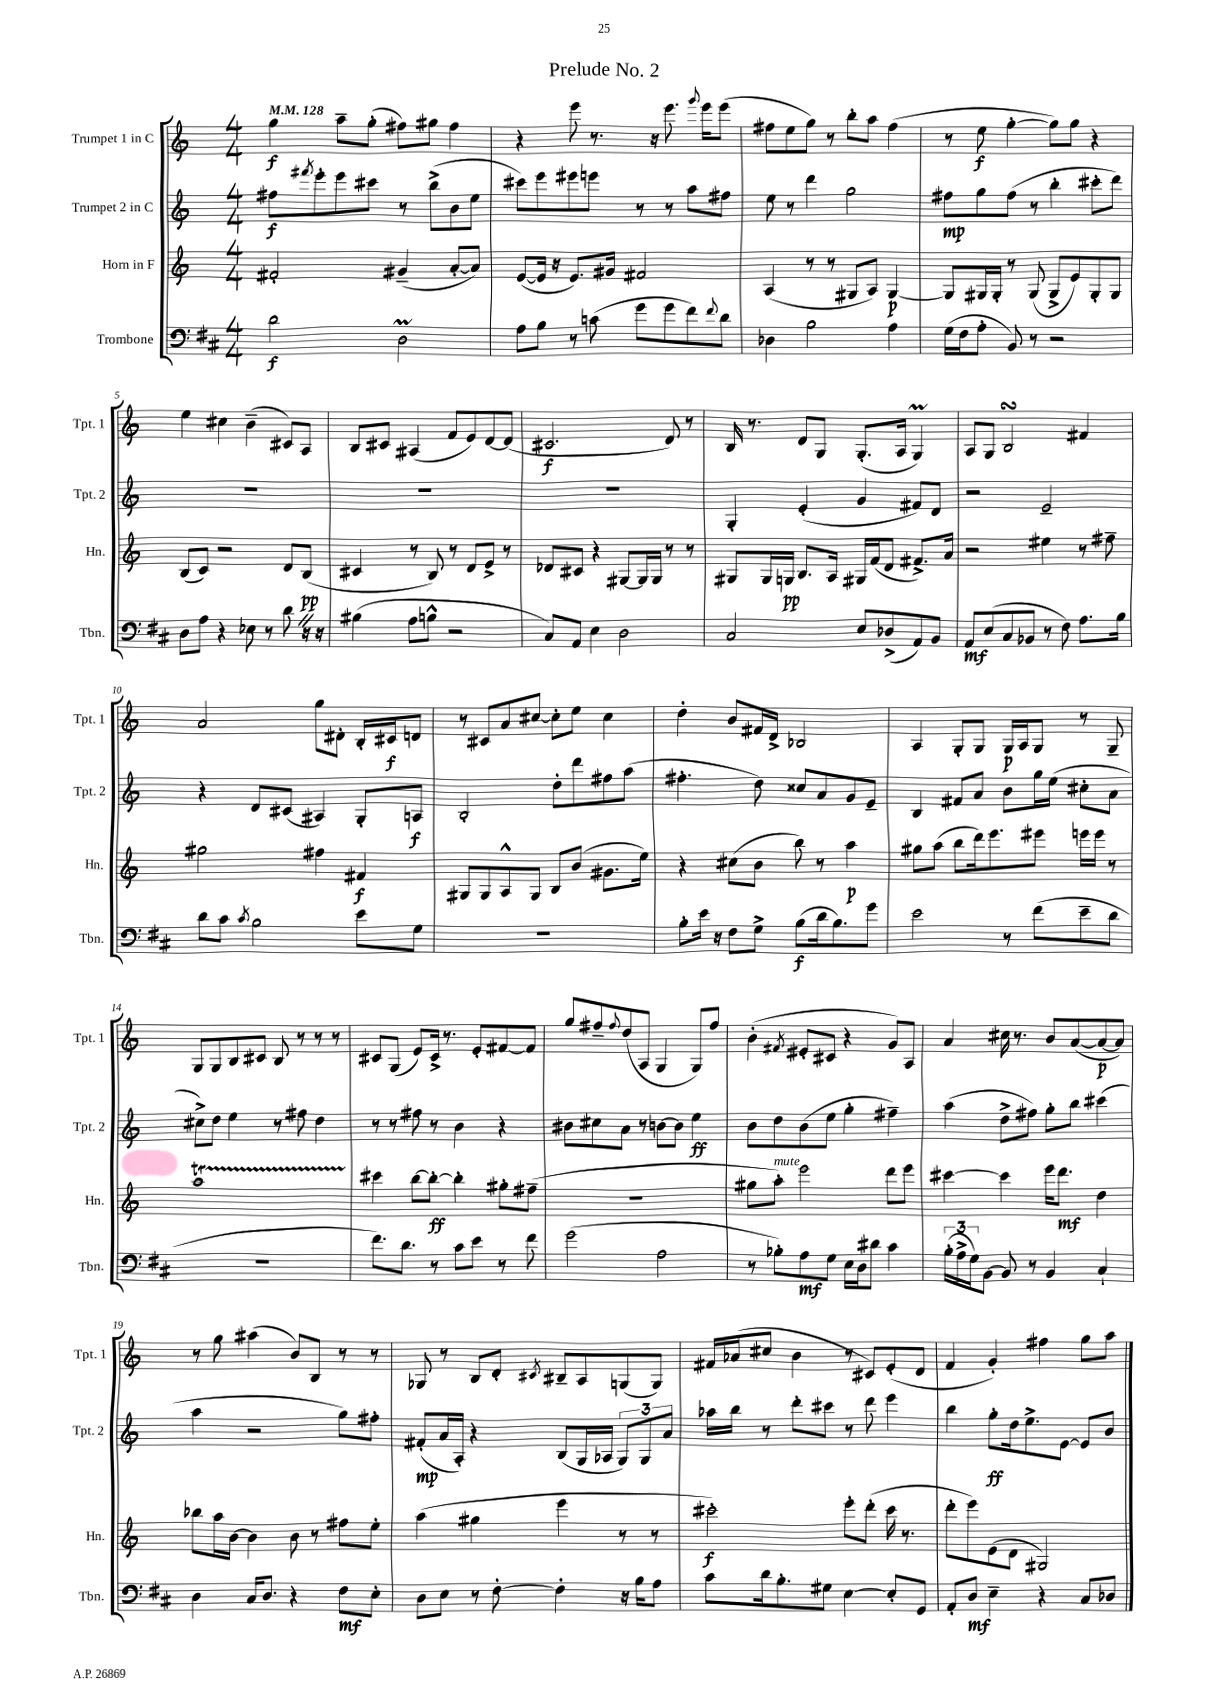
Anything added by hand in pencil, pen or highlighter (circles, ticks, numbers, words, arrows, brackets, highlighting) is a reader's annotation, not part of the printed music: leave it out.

**kern	**kern	**kern	**kern
*staff4	*staff3	*staff2	*staff1
*clefF4	*clefG2	*clefG2	*clefG2
*k[f#c#]	*k[]	*k[]	*k[]
*M4/4	*M4/4	*M4/4	*M4/4
*MM128	*MM128	*MM128	*MM128
2d\	2f#'/	8ff#\L	4gg\
.	.	8qfff#/	.
.	.	8eee'\	.
.	.	8eee\	8aa~\L
.	.	8ccc#\J	(8gg'\J
2D\	(4g#~/	8r	8ff#\L)
.	.	(8bb^\L	8gg#\J
.	[8a'/L	8b\	4ff#\
.	8a/]J)	8ee\J	.
=	=	=	=
8A\L	([8e/L	8ccc#\L)	4r
8B\J	16e/]Jk	8eee\	.
.	16r	.	.
8r	8.e/L)	8eee#\	8eee\
(8c\	.	8eee\J	8.r
.	16g#/Jk	.	.
8g\L	2f#/	8r	.
.	.	.	16r
8g\	.	8r	8.eee\
8f#\)	.	8aa\L	.
.	.	.	8qqggg/
.	.	.	16eee\LK
8qqf#/	.	.	.
8d\J	.	8ff#\J	(8eee\J
=	=	=	=
4D-\	(4A/	8ee\	8ff#\L
.	.	8r	8ee\
2B\	8r	4ddd\	8gg\J)
.	8r	.	8r
.	8G#/L	2gg\	8bb'\L
.	8A/J)	.	8aa\J
4A\	[4G#/	.	(4ff#\
=	=	=	=
(16G\LL	8G#/]L	8ff#\L	8r
16F#\J	.	.	.
8A'\J	16G#/L	8gg\	8ee\
.	16G#'/JJ	.	.
8BB/)	8r	(8ff#\J	[4gg'\
8r	(8G#/	8r	.
2r	8G#^/L	4bb'\	8gg\]L)
.	8e/)	.	8gg\J
.	8G#'/	8ccc#'\L	4r
.	8G#/J	8ddd\J)	.
=	=	=	=
8D\L	(8B/L	1r	4ee\
8A\J	8c/J)	.	.
4r	2r	.	4cc#\
8E-\	.	.	(4b~\
8r	.	.	.
8d\	8d/L	.	8c#/L)
16r	(8B/J	.	8A/J
16r	.	.	.
=	=	=	=
(4B#\	4c#/	1r	8B/L
.	.	.	8c#/J
8A\L	8r	.	(4A#/
8B^^\J	8B/)	.	.
2r	8r	.	8f/L
.	8d/L	.	8e/)
.	8e^/J	.	[8d/
.	8r	.	(8d/]J
=	=	=	=
8C#/L)	8d-/L	1r	2.c#/
8AA/J	8c#/J	.	.
4E\	4r	.	.
2D\	[8G#/L	.	.
.	16G#/]L	.	.
.	16G#/JJ	.	.
.	8r	.	8d/)
.	8r	.	8r
=	=	=	=
2C#/	8G#/L	4G'/	16B/
.	.	.	8.r
.	16G#/L	.	.
.	16G/JJ	.	.
.	8.B/L	(4e'/	8d/L
.	.	.	8G/J
.	16A/Jk	.	.
8E/L	16G#/LL	4g/	(8.G'/L
.	(16f/J	.	.
(8D-^/	8d/J	.	.
.	.	.	16A/Jk
8AA/)	8.f#^/L)	8f#/L)	4G/)
8BB/J	.	8d/J	.
.	16a/Jk	.	.
=	=	=	=
8AA/L	2r	2r	8A/L
(8E/	.	.	8G/J
8C#/	.	.	2B/
8BB-/J	.	.	.
8r	4ee#\	2e~/	.
8F#\)	.	.	.
8.A\L	8r	.	4f#/
.	8ff#~\	.	.
16B\Jk	.	.	.
=	=	=	=
8d\L	2gg#\	4r	2a/
8c#\J	.	.	.
8qc#/	.	.	.
2B\	.	8d/L	.
.	.	(8c#/J	.
.	4ff#\	4A#/)	8gg\L
.	.	.	8d#'\J
8e\L	4f#/	8G'/L	16B'/LL
.	.	.	16c#/J
8G\J	.	8A/J	8d/J
=	=	=	=
1r	8G#/L	2B'/	8r
.	8G#/	.	8c#/L
.	8A^^/	.	8a/
.	8G#/J	.	[8cc#/J
.	8B/L	8dd'\L	8cc#'\]L
.	(8b/J	8ddd\	8ee\J
.	8.g#\L	8ff#\	4cc#\
.	.	(8aa\J	.
.	16ee\Jk)	.	.
=	=	=	=
8B'\L	4r	4.ff#'\	4dd'\
16e\Jk	.	.	.
16r	.	.	.
8F#\L	(8cc#\L	.	8b/L
8G^\J	8b\J	8dd\)	16f#/L
.	.	.	16d^/JJ
(8B\L	8bb\)	8cc##/L	2B-/
16d\k	8r	8a/	.
8.B\)	.	.	.
.	4aa\	8g/	.
8g\J	.	8e~/J	.
=	=	=	=
2e\	8gg#\L	4B/	4A/
.	(8aa\J	.	.
.	8bb\L	8f#/L	8G'/L
.	16ddd\k)	8a/J	8G/J
.	8.eee\	.	.
8r	.	8b\L	16G/LL
.	.	.	16A/J
(8f#\L	8eee#\J	16gg\L	8G/J
.	.	(16ee\JJ	.
8e~\	16eee\LL	8cc#'\L	8r
.	16eee\JJ	.	.
8d\J	8r	8a\J	8G~/
=	=	=	=
1r	1aa	8cc#^\L)	8G/L
.	.	8dd\J	8G/
.	.	4ee\	8B/
.	.	.	8c#/J
.	.	8r	8B/
.	.	8ff#\	8r
.	.	4dd\	8r
.	.	.	8r
=	=	=	=
8.f#\L)	4ccc#\	8r	8c#/L
.	.	8r	(8G/J
8.d\J	.	.	.
.	[8bb\L	8ff#\	8e/L)
8r	8bb'\_J	8r	16c#^/Jk
.	.	.	8.r
8c#\L	4bb'\]	4b\	.
8e\J	.	.	8e'/L
8r	8gg#'\L	4r	[8f#/
8f#\	(8ff#~\J	.	8f#/]J
=	=	=	=
(2g\	1r	8b#\L	8gg/L
.	.	8cc#\	8ff#~/
.	.	.	8qqff#/
.	.	8a\J	(8dd/
.	.	8r	8A/J
2A\	.	[8b\L	4G/
.	.	8b\]J	.
.	.	4ee\	8G/L)
.	.	.	8ff#/J
=	=	=	=
8r	8gg#\L	8b\L	(4b'\
8B-'\L)	8aa'\J)	8dd\	.
.	.	.	8qf#/
8A\	2eee\	(8b\	8e#'/L
8G\J	.	8ee\J	8c#/J
16E\LL	.	4gg'\	4r
16D\J	.	.	.
8d#\J	.	.	.
4c#\	8ddd\L	4ff#~\)	8g/L)
.	8eee\J	.	8A/J
=	=	=	=
(24B'\LL	[4ccc#\	(4aa\	4a/
24A^\	.	.	.
24G\J)	.	.	.
[8BB\J	.	.	.
8BB/]	4ccc#\]	8dd^\L	16cc#\
.	.	.	8.r
8r	.	8ff#\J)	.
4BB/	16eee\LK	8gg'\L	8b/L
.	8.ddd\J	.	.
.	.	8bb\J	([8a/
4C#`/	4dd\	(4ccc#\	8a/_
.	.	.	8a/]J)
=	=	=	=
4D\	8bb-\L	4aa\	8r
.	16aa\L	.	8gg\
.	[16b\JJ	.	.
16C#/LK	4b\]	2r	(4aa#\
8.D/J	.	.	.
4r	8b\	.	8b/L)
.	8r	.	8B/J
8F#\L	8ff#\L	8gg\L)	8r
8E'\J	8ee'\J	8ff#'\J	8r
=	=	=	=
8D\L	(4aa\	(8f#'/L	8G-/
8E\J	.	16a/L	8r
.	.	16A'/JJ)	.
8r	4gg#\	4r	8B/L
[8F#'\	.	.	8d'/J
.	.	.	8qc#/
4F#'\]	4eee\	(8B/L	8B#~/L
.	.	16G/L	8A/
.	.	16A-/JJ	.
16r	8r	12G/L)	(8G/
16B\LK	.	.	.
.	.	12G/	.
8A\J	8r	.	8G/J)
.	.	12a/J	.
=	=	=	=
8c#\L	2ccc#'\)	16aa-\LL	16f#/LL
.	.	16bb\JJ	(16a-/J
16d\k	.	8r	8cc#/J
8.B'\	.	.	.
.	.	8ddd'\L	4b\
8G#\J	.	8ccc#\J	.
[4E\	8eee'\L	8r	8r
.	(8ddd'\J	8ddd\	8c#/L)
8E'/]L	16ccc#\	4eee\	(8e'/
.	8.r	.	.
8GG/J	.	.	8d/J
=	=	=	=
8AA'/L	8ddd'\L	4bb\	4f/
8D/J	8eee\)	.	.
4E~\	(8e\	8gg'\L	4g'/)
.	8d\J	16dd\k	.
.	.	8.ee^\	.
4r	2G#/)	.	4ff#\
.	.	[8e\J	.
8C#/L	.	8e/]L	8gg\L
8D-/J	.	8b/J	8aa\J
==	==	==	==
*-	*-	*-	*-
